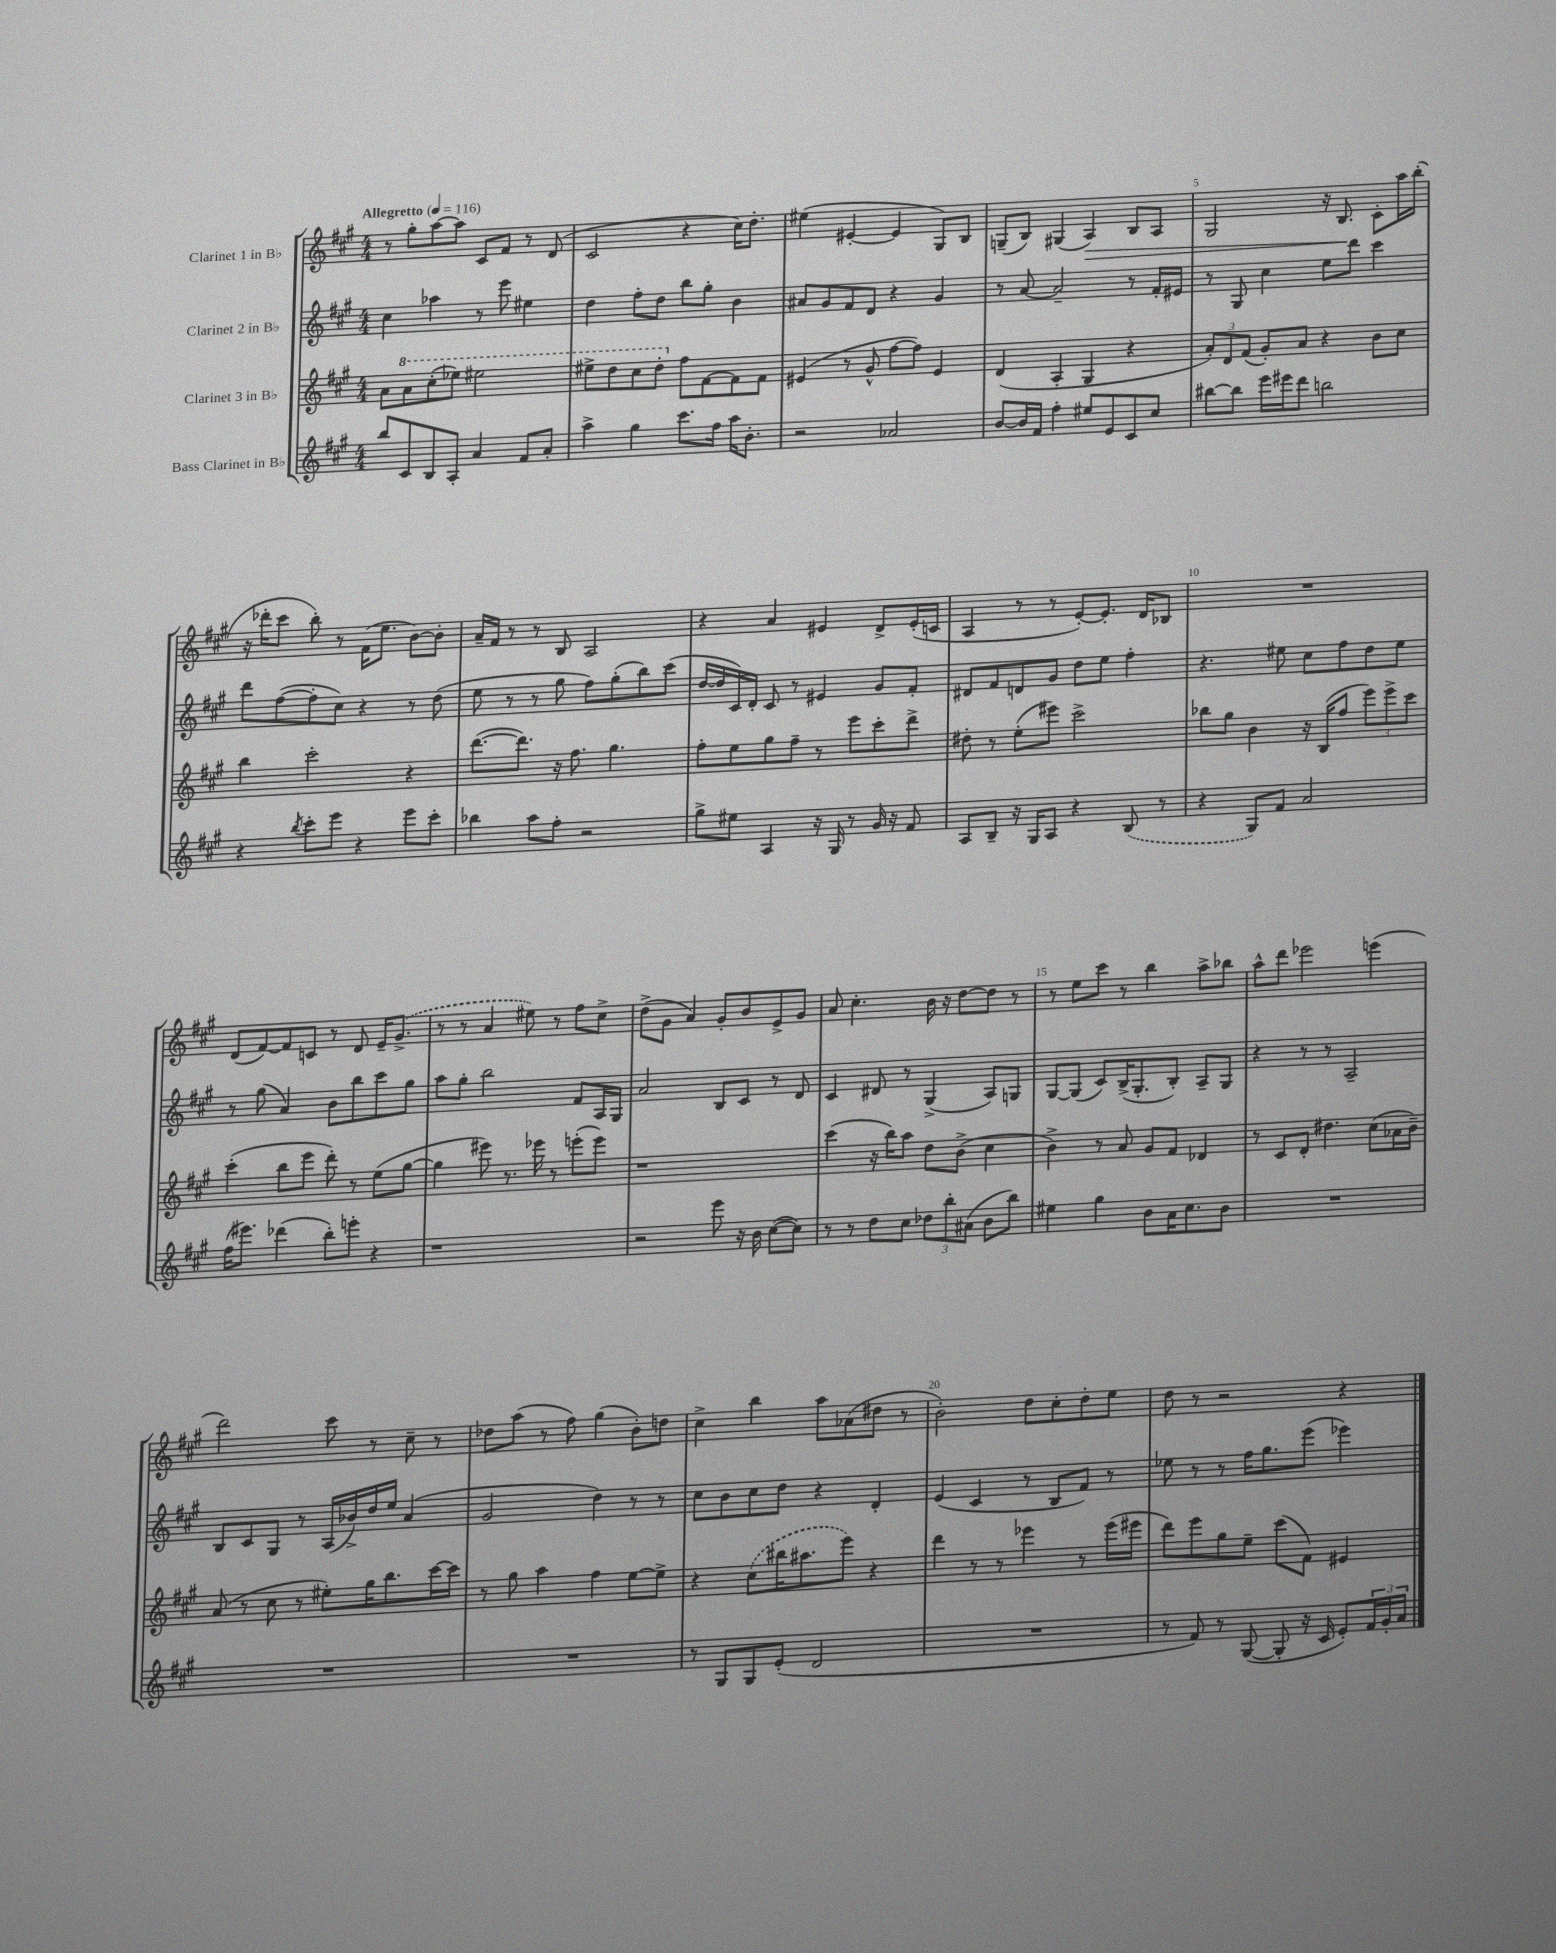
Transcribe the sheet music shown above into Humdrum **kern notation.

**kern	**kern	**kern	**kern	**dynam
*part4	*part3	*part2	*part1	*part1
*staff4	*staff3	*staff2	*staff1	*staff1
*I"Bass Clarinet in B♭	*I"Clarinet 3 in B♭	*I"Clarinet 2 in B♭	*I"Clarinet 1 in B♭	*
*clefG2	*clefG2	*clefG2	*clefG2	*
*k[f#c#g#]	*k[f#c#g#]	*k[f#c#g#]	*k[f#c#g#]	*
*M4/4	*M4/4	*M4/4	*M4/4	*
*MM116	*MM116	*MM116	*MM116	*
=1	=1	=1	=1	=1
!	!	!	!LO:TX:a:B:t=Allegretto	!
8bb/L	8a\L	4cc#\	8r	.
*	*8va	*	*	*
8c#/	8aa\	.	8gg#'\L	.
8B/	(8ccc#'\	4aa-X\	[8aa\	.
8A'/J	8eee-X\J)	.	8aa\J]	.
4a/	2eee#X\	8r	8c#/L	.
.	.	8eee\	8f#/J	.
8f#/L	.	4ee#X\	8r	.
8a'/J	.	.	(8d/	.
=2	=2	=2	=2	=2
4aa^\	8eee#X^\L	4dd\	2c#/	.
.	8ddd\	.	.	.
4gg#\	8ccc#\	8ff#'\L	.	.
.	8ddd'\J	8dd\J	.	.
*	*X8va	*	*	*
8.ccc#\L	8ff#\L	8bb\L	4r	.
.	[8f#\	8gg#'\J	.	.
16ff#\Jk	.	.	.	.
16aa\KL	8f#\]	4b\	16cc#\KL)	.
8.b'\J	.	.	8.dd'\J	.
.	8f#\J	.	.	.
=3	=3	=3	=3	=3
2r	(4e#X/	8a#X/L	(4ee#X\	.
.	.	8g#/	.	.
.	8r	8f#/	[4e#X'/	.
.	8g#^^/	8d/J	.	.
2a-X/	[8ff#\L	4r	4e#/]	.
.	8ff#\J])	.	.	.
.	4e#/	4g#/	8G#/L)	.
.	.	.	8B/J	.
=4	=4	=4	=4	=4
[8b/L	(4d/	8r	(8Gn~/L	.
16b/L]	.	[8a/	8B/J)	.
16f#/JJ	.	.	.	.
4ff#'\	4A'/	2a~/]	(4G#X/	.
!	!	!	!	!LO:HP:b
8ee#X/L	4G#/	.	4A/)	>
8e/	.	.	.	.
8c#/	4r	8r	8B/L	.
8cc#/J	.	16f#'/LL	8A/J	.
.	.	16e#X/JJ	.	.
=5	=5	=5	=5	=5
[8bb#X\L	12a'/L)	8r	2G#/	.
.	12d/	.	.	.
8bb#\J]	.	8G#/	.	.
.	(12f#/J	.	.	.
16eee\LL	8g#'/L)	4cc#\	.	.
16eee#X\J	.	.	.	.
8ddd\J	8a/J	.	.	.
2bbn\	4r	8ee\L	16r	.
.	.	.	8.B/	.
.	.	8ddd\J	.	.
.	8b\L	4ccc#\	8c#'\L	]
.	8cc#\J	.	16aa\L	.
.	.	.	(16bb'\JJ	.
!!LO:LB:g=z
=6	=6	=6	=6	=6
4r	4bb\	8ddd\L	16r	.
.	.	.	16ddd-X'\KL	.
.	.	([8ff#\	8ccc#\J	.
8qbb/	.	.	.	.
8ccc#'\L	2ccc#'\	8ff#'\]	8bb'\)	.
8eee\J	.	8cc#\J)	8r	.
4r	.	4r	(16f#\KL	.
.	.	.	8.ee\J	.
8eee\L	4r	8r	[8b\L)	.
8ccc#'\J	.	(8dd\	8b'\J]	.
=7	=7	=7	=7	=7
4bb-X\	([8.ddd\L	8ee\	16a~/LL	.
.	.	.	16f#/JJ	.
.	.	8r	8r	.
.	8.ddd\J])	.	.	.
8aa\L	.	8r	8r	.
8ff#'\J	16r	8gg#\	8B/	.
.	8.ff#\	.	.	.
2r	.	8ff#\L)	2A/	.
.	4.gg#\	(8gg#'\	.	.
.	.	8bb\)	.	.
.	.	(8ccc#\J	.	.
=8	=8	=8	=8	=8
8gg#^\L	8ff#'\L	[16dd/LL	4r	.
.	.	16dd/]	.	.
8ee#X\J	8ee\	16c#/)	.	.
.	.	16d'/JJ	.	.
4A/	8gg#\	8c#/	4a/	.
.	8ff#~\J	8r	.	.
16r	8r	4e#X/	4e#X/	.
16G#/	.	.	.	.
8r	8eee\L	.	.	.
16g#/	8ccc#'\	8g#/L	8d^/L	.
16r	.	.	.	.
8f#/	8ddd^\J	8f#'/J	(16e#'/L	.
.	.	.	16cn/JJ	.
=9	=9	=9	=9	=9
8A/L	8dd#X'\	8d#X/L	4A/	.
8B~/J	8r	8f#/	.	.
16r	(8ee'\L	8dn/	8r	.
16G#/KL	.	.	.	.
8A/J	8eee#X\J)	8g#/J	8r	.
4r	2ccc#^\	8dd\L	[8e'/L)	.
.	.	8ee\J	8.e'/J]	.
(8B/	.	4ff#'\	.	.
.	.	.	16d/KL	.
8r	.	.	8B-X/J	.
=10	=10	=10	=10	=10
4r	8bb-X\L	4.r	1r	.
.	8gg#\J	.	.	.
8G#/L)	4b\	.	.	.
8f#/J	.	8ee#X\	.	.
2a/	16r	8cc#\L	.	.
.	(16B/KL	.	.	.
.	8ff#/J	8ff#\	.	.
.	12eee\L)	8dd\	.	.
.	12eee^\	.	.	.
.	.	8ee#\J	.	.
.	12ccc#\J	.	.	.
!!LO:LB:g=z
=11	=11	=11	=11	=11
(16ff#\KL	(4ccc#'\	8r	(8d/L	.
8.eee#X\J)	.	.	.	.
.	.	(8gg#\	[8f#/)	.
(4ddd-X\	8bb\L	4a/)	8f#/]	.
.	8eee\J	.	8cn/J	.
8bb'\L)	8ddd'\)	8b\L	8r	.
8eeen'\J	8r	8bb\	8d/	.
4r	(8ee\L	8ccc#\	16e~/KL	.
.	.	.	(8.g#^/J	.
.	[8gg#\J	8gg#\J	.	.
=12	=12	=12	=12	=12
1r	4gg#\]	8aa\L	8r	.
.	.	8gg#'\J	8r	.
.	8eee#X\)	2bb\	4a/	.
.	8.r	.	.	.
.	.	.	8ee#X\)	.
.	16eee-X\	.	.	.
.	8r	.	8r	.
.	(8eeen'\L	8f#/L	8ff#\L	.
.	8eee\J)	16A/L	8cc#^\J	.
.	.	16G#/JJ	.	.
=13	=13	=13	=13	=13
2r	1r	2a/	(8dd^\L	.
.	.	.	8g#\J	.
.	.	.	4a/)	.
8eee\	.	8B/L	8g#'/L	.
16r	.	8c#/J	8b/	.
16b\	.	.	.	.
([8cc#\L	.	8r	8e^/	.
8cc#\J])	.	8d/	8g#/J	.
=14	=14	=14	=14	=14
8r	(4ccc#\	4c#/	8a/	.
8r	.	.	4.cc#'\	.
8dd\L	16r	8d#X/	.	.
.	16bb\KL)	.	.	.
8cc#\J	8aa\J	8r	.	.
12dd-X\L	8dd\L	(4G#^/	16b\	.
.	.	.	16r	.
12bb'\	.	.	.	.
.	(8b^\J	.	[8dd\L	.
(12a#X\J	.	.	.	.
8b\L	4cc#\	8A/L)	8dd\J]	.
8bb\J)	.	8Gn/J	8r	.
=15	=15	=15	=15	=15
4ee#X\	4b^\)	[8G#/L	8r	.
.	.	(8G#/J]	8ee\L	.
4gg#\	8r	8c#/L)	8ccc#\J	.
.	8a/	(16B^/K	8r	.
.	.	8.G#'/	.	.
8b\L	8g#/L	.	4bb\	.
16a\K	8f#/J	8B'/J)	.	.
8.cc#\	.	.	.	.
.	4d-X/	8A~/L	8aa^\L	.
8b\J	.	8G#/J	8bb-X\J	.
=16	=16	=16	=16	=16
1r	8r	4r	8aa^^\L	.
.	8c#/L	.	8ddd\J	.
.	8d'/J	8r	2eee-X\	.
.	4.dd#X\	8r	.	.
.	.	2A~/	.	.
.	(8cc#\L	.	(4eeen\	.
.	16a-X\L	.	.	.
.	16b~\JJ)	.	.	.
!!LO:LB:g=z
=17	=17	=17	=17	=17
1r	(8a/	8B/L	2ddd\)	.
.	8r	8c#/	.	.
.	8cc#\	8G#/J	.	.
.	8r	8r	.	.
.	8ee#X'\L)	(16A/LL	8ccc#\	.
.	.	16b-X^/)	.	.
.	16gg#\K	16dd/	8r	.
.	8.bb\	16ee/JJ	.	.
.	.	(4a/	8cc#~\	.
.	[16ccc#\L	.	8r	.
.	16ccc#\JJ]	.	.	.
=18	=18	=18	=18	=18
1r	8r	2g#/	8dd-X\L	.
.	8gg#\	.	(8aa\J	.
.	4aa\	.	8r	.
.	.	.	8ff#\)	.
.	4ff#\	4dd\)	(4gg#\	.
.	[8ee\L	8r	8b'\L)	.
.	8ee^\J]	8r	8ddn\J	.
=19	=19	=19	=19	=19
8r	4r	8cc#\L	4cc#^\	.
8G#/L	.	8b\	.	.
8G#/	(8cc#\L	8cc#\	4bb\	.
(8e'/J	16bb#X\K	8dd\J	.	.
.	8.aa#X\	.	.	.
2d/	.	4r	8aa\L	.
.	8eee\J)	.	(8a-X\	.
.	4r	4d'/	8dd#X\J	.
.	.	.	8r	.
=20	=20	=20	=20	=20
1r	4ddd\	(4e/	2b'\)	.
.	8r	4c#/	.	.
.	8r	.	.	.
.	4eee-X\	8r	8dd\L	.
.	.	8B/L	8cc#'\	.
.	8r	8f#/J)	8dd'\	.
.	(16eee-\LL	8r	8ee\J	.
.	16eee#X\JJ	.	.	.
=21	=21	=21	=21	=21
8r	8ddd\L)	8ee-X\	8dd\	.
8f#/)	8eee\	8r	8r	.
8r	8gg#\	8r	2r	.
([8G#/	8ee~\J	16ff#\KL	.	.
.	.	8.gg#\	.	.
8G#'/]	(8ccc#\L	.	.	.
16r	8f#\J)	(8eee\J	.	.
16c#/	.	.	.	.
8e'/L)	4e#X/	4eee-X\)	4r	.
24f#/L	.	.	.	.
24g#'/	.	.	.	.
24a/JJ	.	.	.	.
==	==	==	==	==
*-	*-	*-	*-	*-
